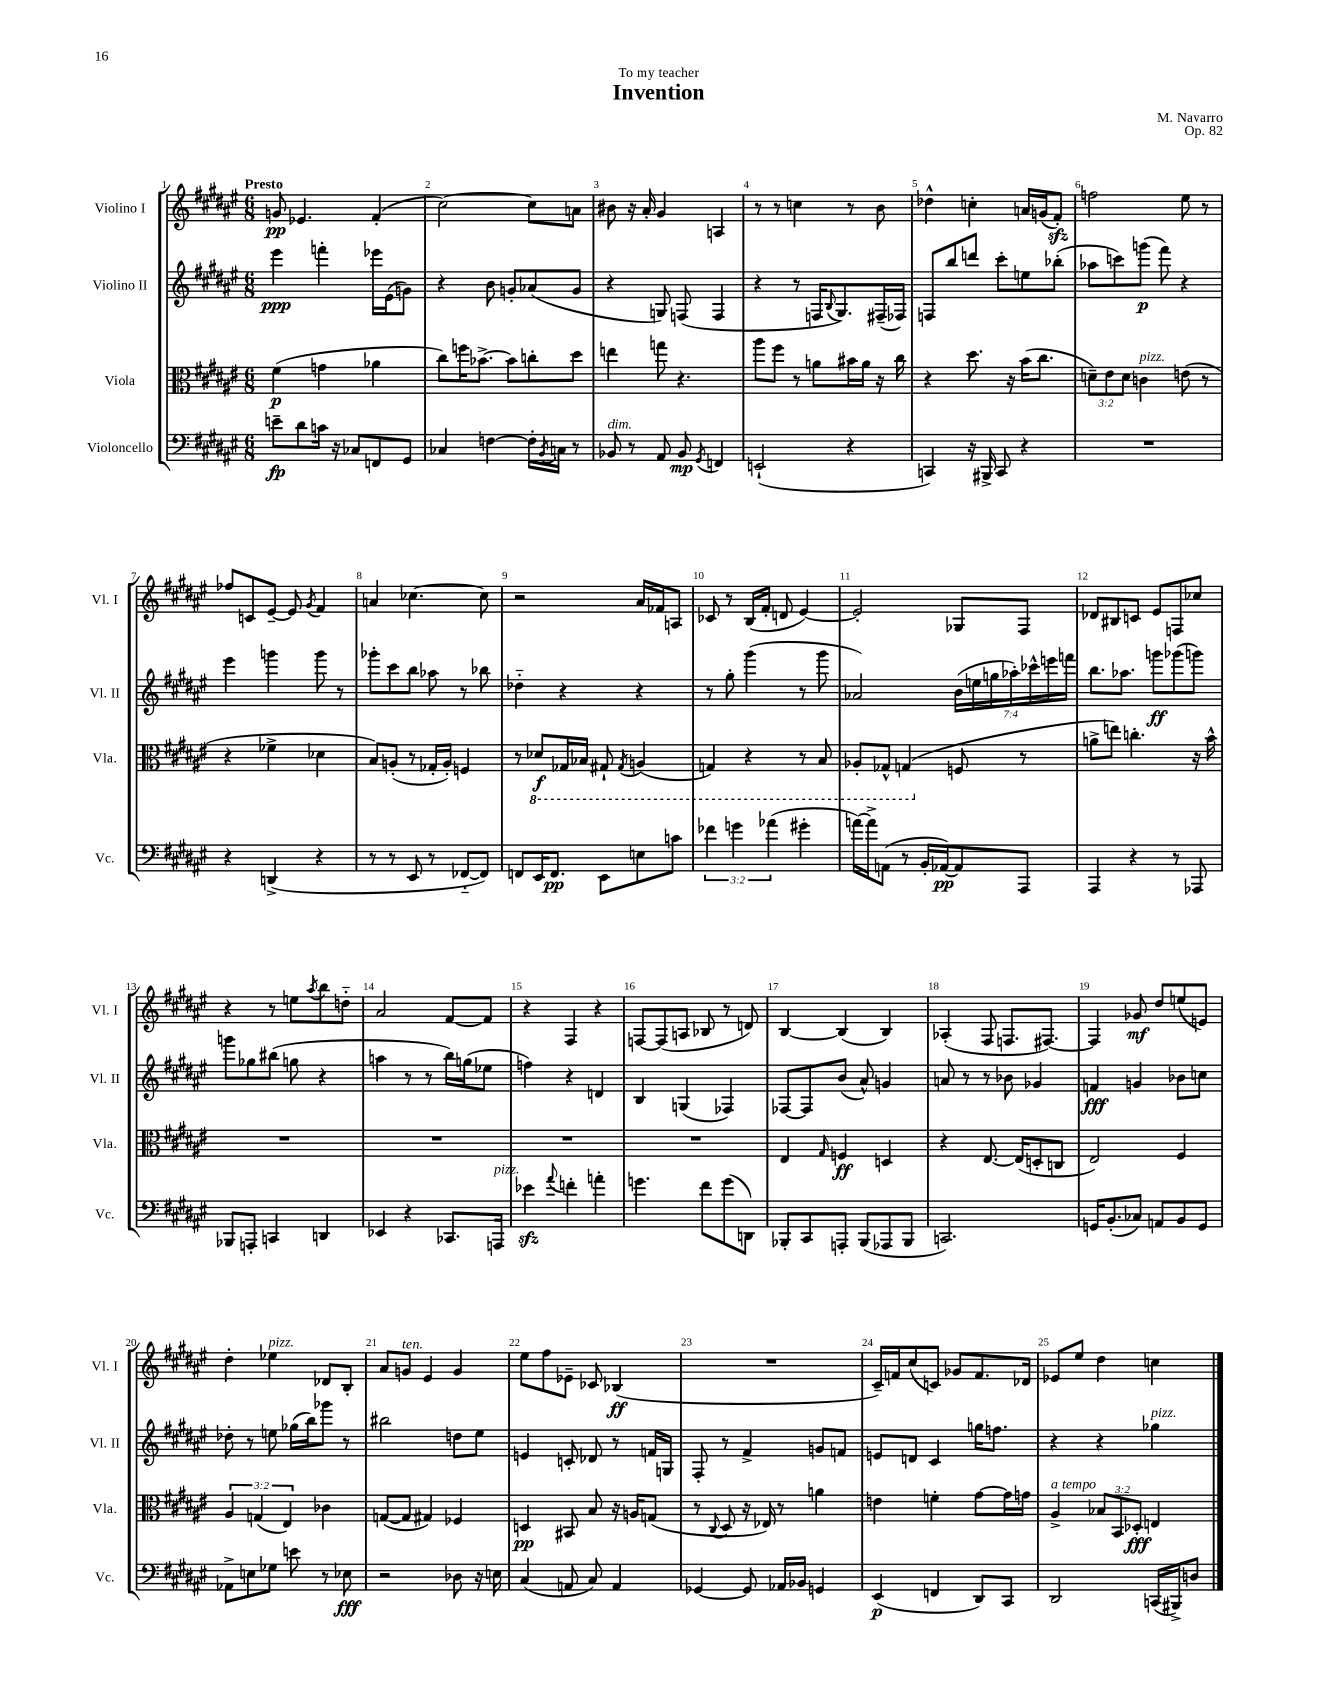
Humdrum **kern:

**kern	**kern	**kern	**kern
*staff4	*staff3	*staff2	*staff1
*clefF4	*clefC3	*clefG2	*clefG2
*k[f#c#g#d#a#e#]	*k[f#c#g#d#a#e#]	*k[f#c#g#d#a#e#]	*k[f#c#g#d#a#e#]
*M6/8	*M6/8	*M6/8	*M6/8
8e~\L	(4f#\	4eee#\	8g/
8d#\	.	.	4.e-/
16c\Jk	4g\	4fff'\	.
16r	.	.	.
8C-/L	.	.	.
8FF/	4a-\	16eee-\LL	(4f#'/
.	.	(16e#\J	.
8GG#/J	.	8g\J)	.
=	=	=	=
4C-/	8cc#\L)	4r	[2cc#\)
.	16ff\K	.	.
.	[8.b-^\J	.	.
[4F\	.	8b\	.
.	8b-\]L	8g'/L	.
16F'\]LL	8cc'\	(8a-/	8cc#\]L
8qBB/	.	.	.
16C\JJ	.	.	.
8r	8dd#\J	8g/J	8a\J
=	=	=	=
8BB-/	4ee\	4r	8b#\
8r	.	.	16r
.	.	.	16a#'/
8AA#/	8gg\	8G/)	4g#/
8BB-/	4.r	(8F/	.
8qGG#/	.	.	.
4FF/	.	4F/	4A/
=	=	=	=
(2EE`/	8aa#\L	4r	8r
.	8ff#\J	.	8r
.	8r	8r	4cc\
.	8a\L	16F/LK	.
.	.	8qqB/	.
.	.	8.G#/)	.
4r	16b#\L	.	8r
.	16a\JJ	.	.
.	16r	(16F#~/L	8b\
.	16cc#\	16F-/JJ)	.
=	=	=	=
4CC/)	4r	8F/L	4dd-^^\
.	.	8bb/	.
16r	8.dd#\	8ddd/J	4cc'\
16BBB#^/	.	.	.
8CC/	.	8ccc#'\L	.
.	16r	.	.
4r	(16b\LK	8ee\	16a/LL
.	8.cc#\J	.	(16g/J
.	.	(8bb-'\J	8f#'/J)
=	=	=	=
2.r	12d~\L)	8aa-\L	2ff\
.	12e#\	.	.
.	.	8ccc\)	.
.	12d\J	.	.
.	4c\	(8ggg\J	.
.	.	8fff#\)	.
.	(8e\	4r	8ee#\
.	8r	.	8r
=	=	=	=
4r	4r	4eee#\	8ff-/L
.	.	.	8c/
(4DD^/	4f-^\	4ggg\	[8e#~/J
.	.	.	8e#/]
.	.	.	8qg#/
4r	4d-\	8ggg\	4f#/
.	.	8r	.
=	=	=	=
8r	8B/L)	8ggg-'\L	4a/
8r	(8A'/J	8ccc#\	.
8EE#/	8r	8bb\J	[4.cc-\
8r	16G-'/LL	8aa-\	.
.	16A'/JJ)	.	.
[8FF-'~/L	4F/	8r	.
8FF-/]J)	.	8bb-\	8cc-\]
=	=	=	=
8FF/L	8r	4dd-'~\	2r
16EE#/K	8D-/L	.	.
8.FF/J	.	.	.
.	16GG-/L	4r	.
.	16BB-/JJ	.	.
8EE#\L	8GG#`/	.	.
.	8qGG#/	.	.
8E\	(4AA/	4r	16a#/LL
.	.	.	16f-/J
8c\J	.	.	8A/J
=	=	=	=
6f-\	4GG/)	8r	8c-/
.	.	8gg#'\	8r
6g\	.	.	.
.	4r	(4ggg#\	(16B/LL
.	.	.	16f#'/JJ
(6a-\	.	.	.
.	.	.	8d/
4g#'\	8r	8r	[4e#/)
.	8BB/	8ggg#\	.
=	=	=	=
[16a\LL)	8AA-'/L	2a-/)	2e#'/]
16a^\]J	.	.	.
(8AA\J	8GG-^^/J	.	.
8r	(4GG/	.	.
16BB'/LL	.	.	.
[16AA-/J)	.	.	.
8AA-/]	8F/	(28b\LL	8G-/L
.	.	28ee\	.
.	.	28gg\	.
.	.	28aa-'\)	.
8AAA#/J	8r	.	8F#/J
.	.	28ccc-^^\	.
.	.	28eee\	.
.	.	28fff\JJ	.
=	=	=	=
4AAA#/	8a^\L	8.bb\L	8d-/L
.	8ee\J)	.	8B#/
.	.	8.aa-\J	.
4r	4.cc'\	.	8c/J
.	.	8ggg\L	8e#/L
8r	.	(8ggg-\	8F/
8AAA-/	16r	8ggg\J)	8cc-/J
.	16b^^\	.	.
=	=	=	=
8BBB-/L	2.r	8ggg\L	4r
8AAA'/J	.	8gg-\	.
4CC/	.	(8bb#\J	8r
.	.	8gg\	8ee\L
.	.	.	8qaa#/
4DD/	.	4r	8bb\
.	.	.	8dd'~\J
=	=	=	=
4EE-/	2.r	4aa\	2a#/
4r	.	8r	.
.	.	8r	.
8.CC-/L	.	16bb\LL)	[8f#/L
.	.	(16gg\J	.
.	.	8ee-\J	8f#/]J
16AAA/Jk	.	.	.
=	=	=	=
4e-\	2.r	4ff\)	4r
8qqa#/	.	.	.
4f'\	.	4r	4F#/
4a'\	.	4d/	4r
=	=	=	=
4.g\	2.r	4B/	[8F/L
.	.	.	(8F/]
.	.	(4G/	8A/J
8f#\L	.	.	8B-/
(8g\	.	4F-/)	8r
8DD\J)	.	.	8d/)
=	=	=	=
8BBB-'/L	4E#/	[8F-/L	[4B/
8CC#/	.	8F-/]	.
.	16qqG#/	.	.
8AAA'/J	4F/	(8b/J	(4B/]
(8BBB-/L	.	8a#^^/)	.
8AAA-/	4D/	4g/	4B/)
8BBB-/J	.	.	.
=	=	=	=
2.CC/)	4r	8a/	(4A-'/
.	.	8r	.
.	[8.E#/	8r	8F#/
.	.	8b-\	8.F/L
.	(16E#/]LK	.	.
.	8D'/	4g-/	.
.	.	.	[8.F#/J)
.	8C/J	.	.
=	=	=	=
16GG/LK	2E#/)	4f/	4F#/]
(8.BB'/	.	.	.
8C-/J)	.	4g/	8g-/
8AA/L	.	.	8dd#/L
8BB/	4F#/	8b-\L	(8ee/
8GG/J	.	8cc\J	8e/J)
=	=	=	=
8AA-^\L	6A#/	8dd-'\	4dd#'\
8E\	.	8r	.
.	(6G/	.	.
8G-\J	.	8ee\	4ee-\
.	6E#/)	.	.
8e\	.	(16gg-\LL	.
.	.	16bb\J)	.
8r	4c-\	8ggg-\J	8d-/L
8E-\	.	8r	8B'/J
=	=	=	=
2r	([8G/L	2bb#\	8a#/L
.	8G/]J	.	8g/J
.	4G#/)	.	4e#/
8D-\	4F-/	8dd\L	4g/
16r	.	8ee#\J	.
16E\	.	.	.
=	=	=	=
(4C#/	4D/	4e/	8ee#\L
.	.	.	8ff#\
8AA/	8BB#/	8c'/	8e-~\J
8C#/)	8B/	8d-/	8c-/
4AA/	16r	8r	(4B-/
.	16A/LK	.	.
.	(8G/J	16f/LL	.
.	.	16G/JJ	.
=	=	=	=
[4GG-/	8r	8F#'/	2.r
.	8qqC#/	.	.
.	8D#/	8r	.
8GG-/]	16r	4f#^/	.
.	16E-/)	.	.
16AA-/LL	8r	.	.
16BB-/JJ	.	.	.
4GG/	4a\	8g/L	.
.	.	8f/J	.
=	=	=	=
(4EE#/	4e\	8e/L	16c#~/LL)
.	.	.	16f/J
.	.	8d/J	(8cc#/
4FF/	4f'\	4c#/	8c/J)
.	.	.	8g-/L
8DD#/L)	[8g#\L	16gg\LK	8.f/
.	.	8.ff\J	.
8CC#/J	16g#\]L	.	.
.	16g\JJ	.	16d-/Jk
=	=	=	=
2DD#/	4A#^/	4r	8e-/L
.	.	.	8ee#/J
.	12B-/L	4r	4dd#\
.	12BB/	.	.
.	12D-'/J	.	.
(16CC/LL	4E/	4gg-\	4cc\
16BBB#^/J)	.	.	.
8D/J	.	.	.
==	==	==	==
*-	*-	*-	*-
